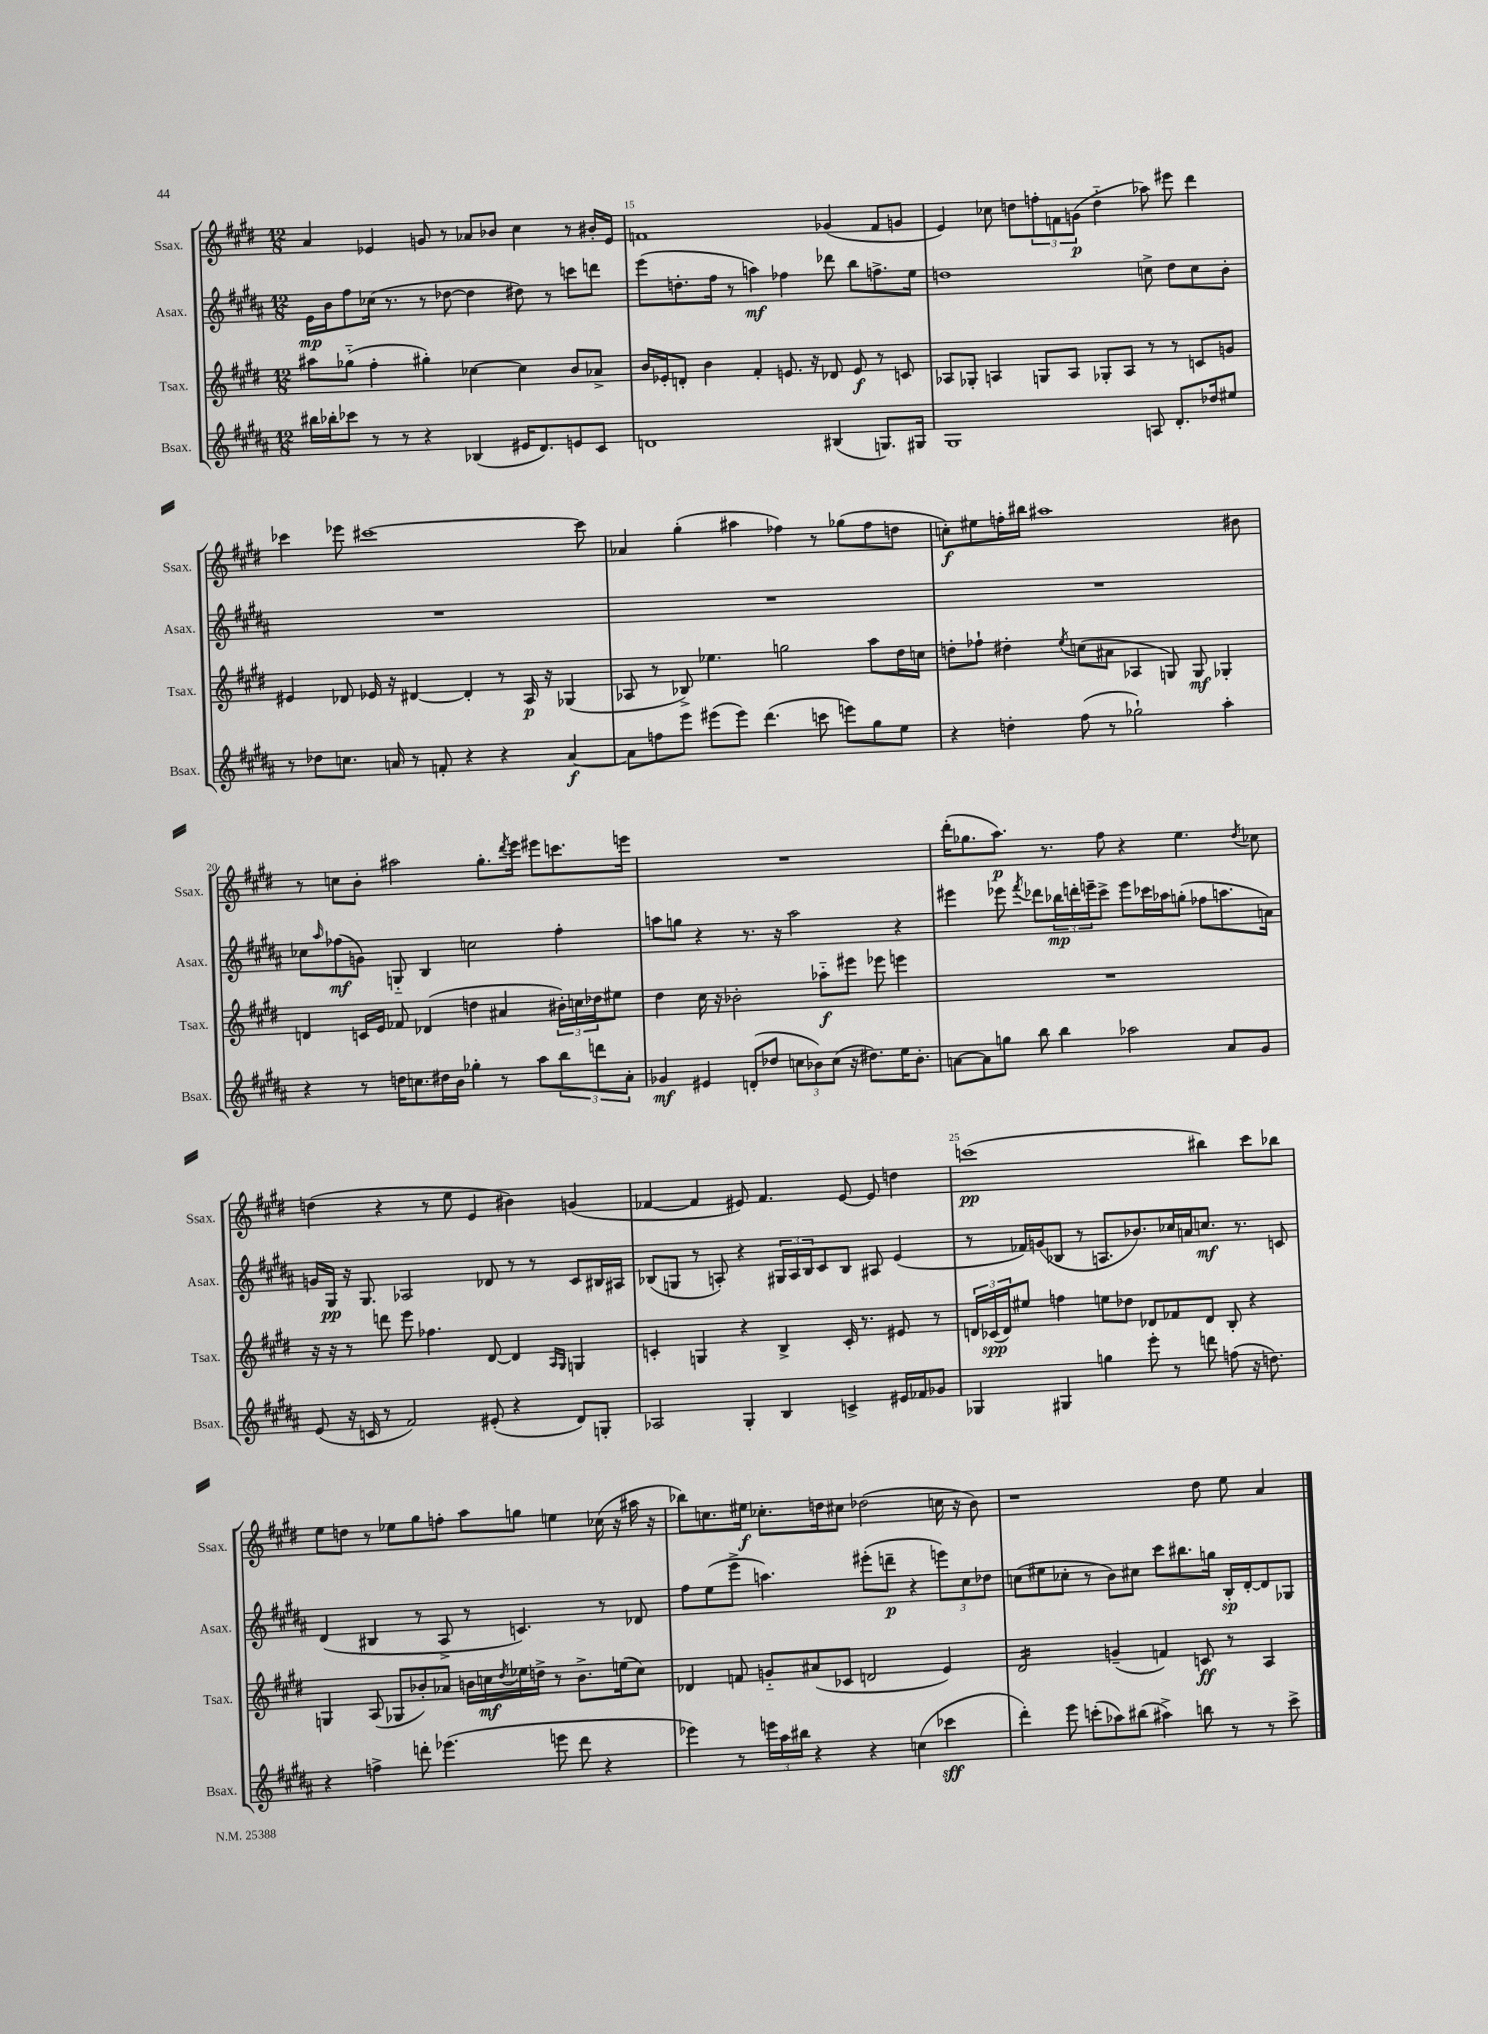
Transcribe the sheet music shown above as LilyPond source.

<<
\new StaffGroup <<
\new Staff = "s0" \with { instrumentName = "Ssax." shortInstrumentName = "Ssax." } {
    \clef treble \key e \major \numericTimeSignature \time 12/8
    a'4 ees'4 g'8 r8 aes'8 bes'8 cis''4 r8 bis'16-. ees'16 |
    f'1 ges'4( f'8 g'8 |
    e'4) ces''8 d''8 \tuplet 3/2 { f''8-. f'8 g'8\p( } d''4-_ aes''8) eis'''8 dis'''4 |
    ces'''4 ees'''8 cis'''1~ cis'''8 |
    aes'4 gis''4-.( ais''4 fes''4) r8 ges''8( fes''8 d''8 |
    c''8-.\f) eis''8 f''16-. bis''16 ais''1 bis'8 |
    r8 c''8 b'8-. ais''2 gis''8.-. \acciaccatura { dis'''8 } e'''16 eis'''8 c'''8. e'''16 |
    R1. |
    dis'''16-.( ges''8. a''8.\p) r8. fis''8 r4 e''4. \acciaccatura { dis''8 } ces''8 |
    d''4( r4 r8 e''8 e'4 bis'4) g'4( |
    fes'4~ fes'4 eis'8) fes'4. eis'8~ eis'8 d''4 |
    c'''1\pp( bis''4) c'''8 bes''8 |
    e''8 d''8 r8 ees''8 gis''8 f''8-. a''8 g''8 e''4 ces''16( r16 ais''16 r16 |
    bes''8) c''8. eis''16\f ces''8.-. d''16 cis''8 des''2( c''16 r16 b'8) |
    r1 dis''8 e''8 a'4 \bar "|." |
}
\new Staff = "s1" \with { instrumentName = "Asax." shortInstrumentName = "Asax." } {
    \clef treble \key b \major \numericTimeSignature \time 12/8
    e'16\mp b'16 fis''8 ces''16( r8. r8 des''8~ des''4 dis''8) r8 c'''8 d'''8 |
    e'''8( d''8.-. fis''16 r8 a''4\mf) fes''4 des'''8 b''8 f''8.-> e''16 |
    d''1 c''8-> d''8 c''8 b'8-. |
    R1. |
    R1. |
    R1. |
    ces''8 \grace { ais''16 } fes''8\mf( g'8) g8-_ b4 c''2 fes''4-. |
    a''8 g''8 r4 r8. r16 a''2 r4 |
    eis'''4 ees'''8 \acciaccatura { fis'''8 } des'''8 \tuplet 3/2 { bes''16\mp d'''16-. e'''16-- } cis'''8-> e'''8 ces'''16 aes''16 g''8-.( fes''8 a''8. a'16) |
    g'16 gis16\pp r16 gis8. aes2 des'8 r8 r8 cis'8 bis16 ais16 |
    bes8( g8 r8 a8-.) r4 \tuplet 3/2 { gis16 a16 bes16 } cis'8 bes8 ais8 e'4( |
    r8 fes'16) g'16( bes8 r8 a8. bes'8.) ces''16 a'16 c''8.\mf r8. c'8 |
    dis'4( bis4 r8 ais8-> r8 c'4.) r8 des'8 |
    fis''8 e''8( e'''8-> a''4.) eis'''8-.( d'''8--\p r4 \tuplet 3/2 { e'''8) cis''8 des''8 } |
    c''8( eis''8 ces''8-. r8 b'8) cis''8 cis'''8 bis''8. g''16 b16-.\sp dis'16~-. dis'8 ges8 \bar "|." |
}
\new Staff = "s2" \with { instrumentName = "Tsax." shortInstrumentName = "Tsax." } {
    \clef treble \key e \major \numericTimeSignature \time 12/8
    ais''8 ges''8-_( fis''4-. gis''4-.) ces''4~ ces''4 b'8 aes'8-> |
    b'16 ees'16-. d'8-. b'4 fis'4-. e'8. r16 des'8 e'8\f r8 c'8 |
    aes8 ges8-. a4 g8 a8 ges8-. a8 r8 r8 c'8 g'8 |
    eis'4 des'8 ees'16 r16 dis'4~ dis'4-. r8 a16\p r16 ges4( |
    aes8 r8 bes8->) ees''4. g''2 a''8 dis''16 c''16 |
    d''8-. fes''8-! dis''4-. \acciaccatura { e''8 } c''8( ais'8 aes4 g8) g8\mf ges4-. |
    d'4 c'16 e'16 fes'8 des'4( d''4 ais'4 \tuplet 3/2 { bis'16-.) c''16 des''16 } eis''8 |
    dis''4 cis''16 r16 bes'2-. aes''8-_\f eis'''8 ees'''8 e'''4 |
    R1. |
    r16 r16 r8 d'''8 e'''8 fes''4. dis'8~ dis'4 \grace { a16 gis16 } g4 |
    c'4-. g4 r4 b4-> c'16-. r8. eis'8 r8 |
    \tuplet 3/2 { d'16 ces'16\spp( d'16) } eis''8 f''4 e''8 des''8 des'8 fes'8 des'8 b8-. r4 |
    g4 a8( ges8 bes'8-.) aes'8 b'16 c''16\mf \acciaccatura { dis''8 } ees''16 d''16-> r8 b'8.-> e''16( c''8) |
    des'4 f'8 g'8-_ ais'8( ces'8 d'2 e'4) |
    dis'2:16 g'4--( f'4) c'8\ff r8 a4 \bar "|." |
}
\new Staff = "s3" \with { instrumentName = "Bsax." shortInstrumentName = "Bsax." } {
    \clef treble \key b \major \numericTimeSignature \time 12/8
    bis''16 bes''16-. ces'''8 r8 r8 r4 bes4( eis'16 dis'8.) e'8 cis'8 |
    d'1 bis4( g8.) gis16 |
    gis1 a8 dis'8.-. des''16 eis''8 |
    r8 des''8 c''8. a'16 r8 f'8-. r4 r4 a'4~\f |
    a'8 f''8 e'''8 eis'''8( eis'''8) dis'''4.( c'''8 e'''8) gis''8 e''8 |
    r4 d''4-. fis''8( r8 ges''2-!) ais''4-. |
    r4 r8 d''16 c''8. dis''16 b'16 ges''4-. r8 ais''8 \tuplet 3/2 { b''8 d'''8 ais'8-. } |
    ges'4\mf eis'4 d'8-.( des''8 \tuplet 3/2 { c''8 bes'8) c''8( } r16 dis''8.) e''16 bes'8.-. |
    a'8~ a'8 g''8 b''8 b''4 aes''2 a'8 gis'8 |
    e'8( r16 c'16 r8 fis'2) eis'8-.( r4 dis'8) g8-. |
    aes2 gis4-. b4 c'4-> eis'16 fes'16 ges'8 |
    ges4 gis4 g''4 e'''8-. r8 d'''8 f''8( r16 d''8.) |
    r4 f''4-> d'''8-. ees'''4.( e'''8 d'''8 r4 |
    ees'''4) r8 \tuplet 3/2 { e'''16 ais''16 bis''16 } r4 r4 c''4( ces'''4\sff |
    dis'''4-.) e'''8 c'''8-.( aes''8) bis''8( ais''4->) b''8 r8 r8 c'''8-> \bar "|." |
}
>>
>>
\layout { \context { \Score currentBarNumber = #14 \override BarNumber.break-visibility = ##(#f #t #t) barNumberVisibility = #(every-nth-bar-number-visible 5) } }
